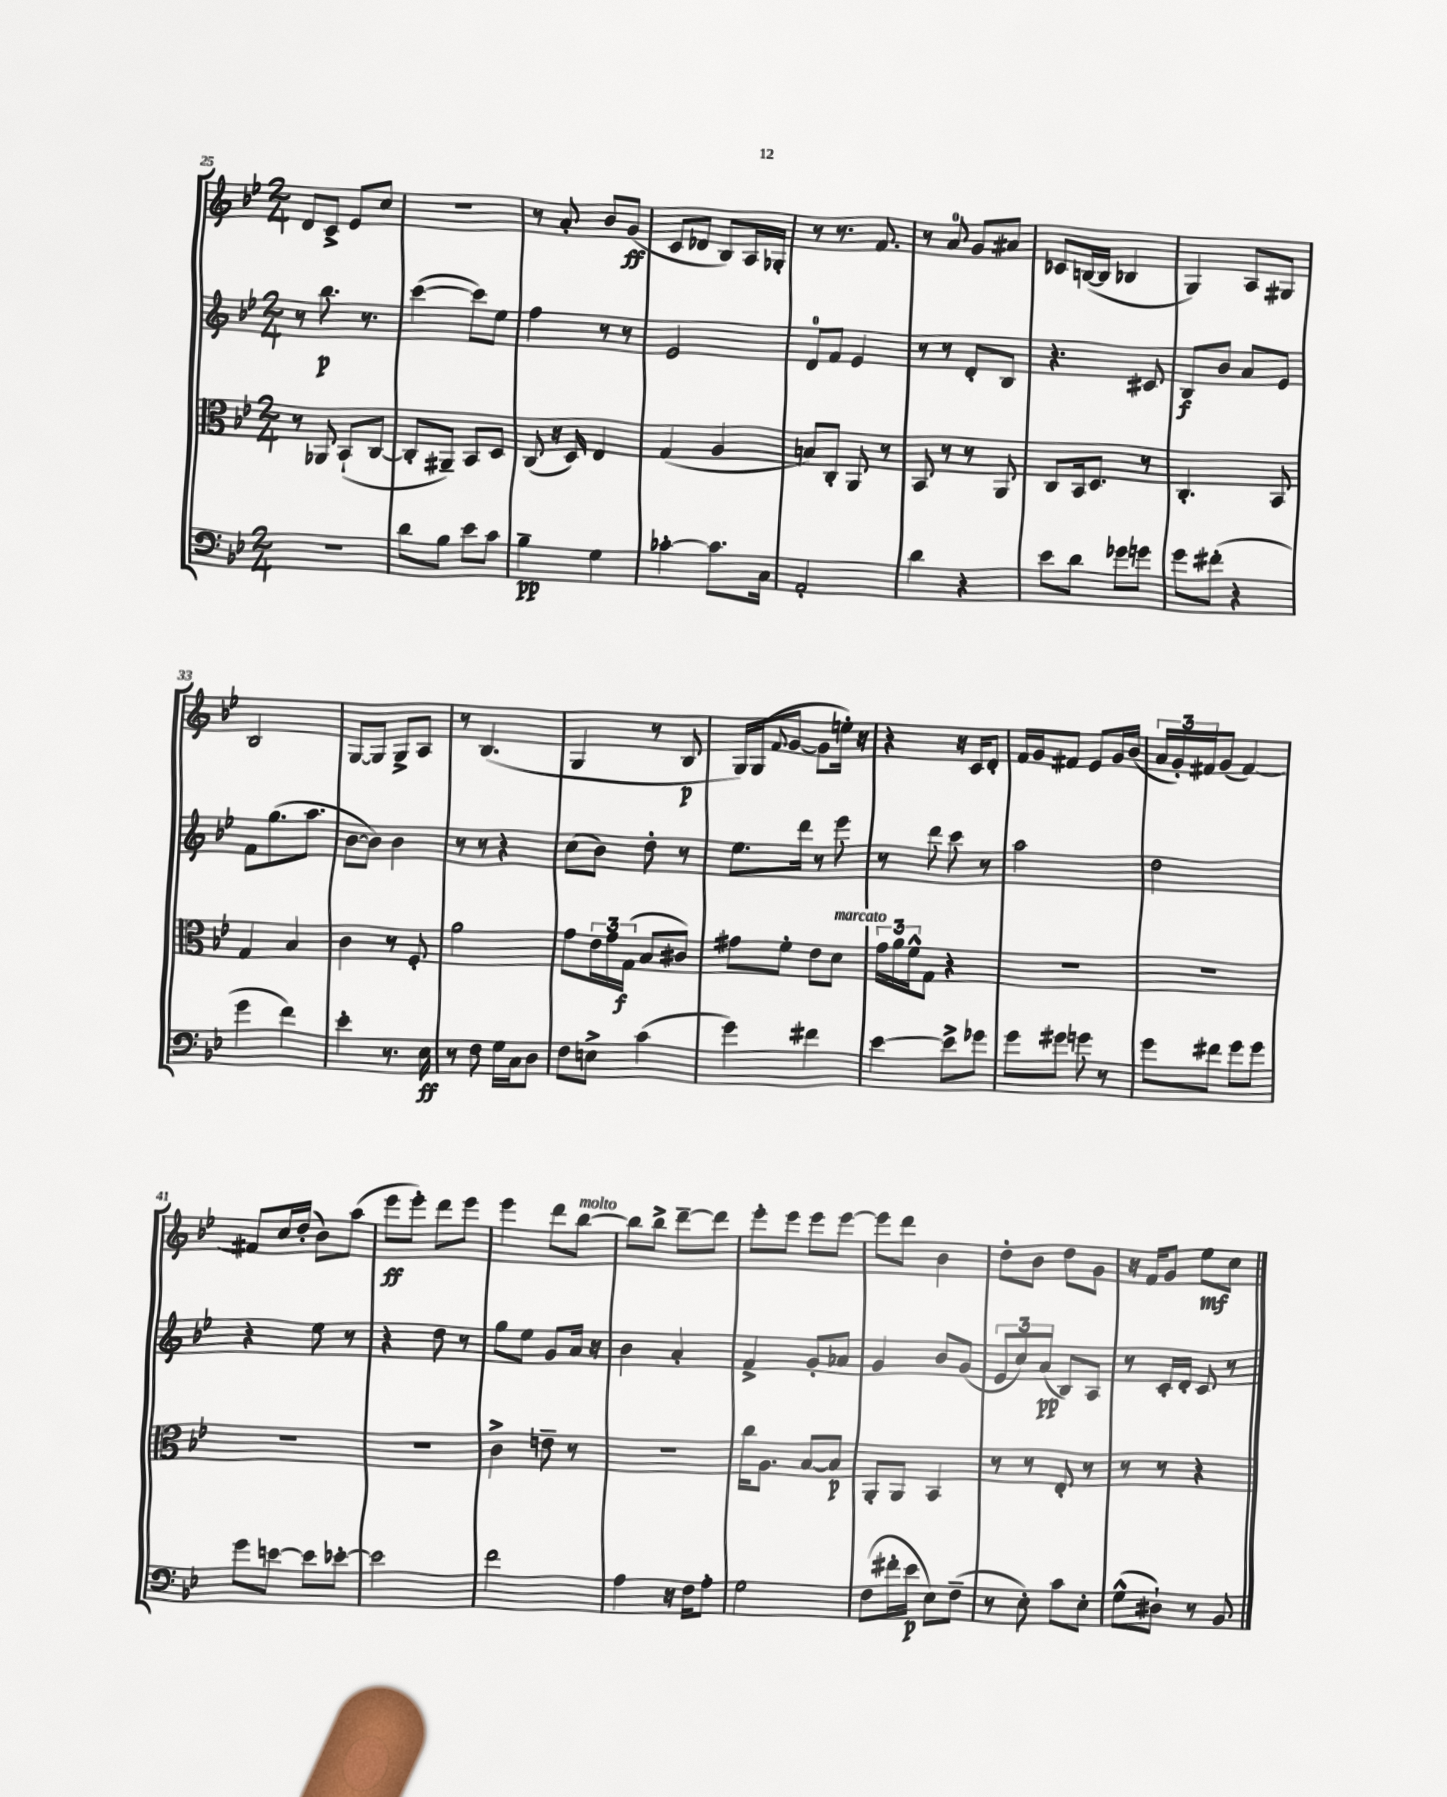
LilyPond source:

<<
\new StaffGroup <<
\new Staff = "s0" {
    \clef treble \key bes \major \numericTimeSignature \time 2/4
    d'8 c'8-> ees'8 c''8 |
    r2 |
    r8 a'8-. bes'8 g'8\ff( |
    c'8 des'8 bes8) a16 ges16-. |
    r8 r8. f'8. |
    r8 a'8-0 g'8 ais'8 |
    ces'8 b16~( b16 bes4 |
    g4) a8 gis8 |
    bes2 |
    g8~ g8 g8-> a8 |
    r8 bes4.( |
    g4 r8 bes8\p |
    g16) g16( \appoggiatura { f'8 } g'8~ g'8 e''16-.) r16 |
    r4 r16 c'16 d'8-. |
    f'16 g'16 fis'8 ees'8 g'16 bes'16( |
    \tuplet 3/2 { a'16 g'16-.) fis'16 } g'8( fis'4~) |
    fis'8 c''16 d''16-.( bes'8) a''8( |
    ees'''8\ff ees'''8-.) d'''8 ees'''8 |
    ees'''4 d'''8 bes''8~^\markup { \italic "molto" } |
    bes''8 bes''8-> d'''8~-- d'''8 |
    ees'''8-. ees'''8 ees'''8 ees'''8~ |
    ees'''8 d'''8 bes'4 |
    d''8-. bes'8 d''8 g'8 |
    r16 f'16 g'8 ees''8\mf c''8 \bar "|." |
}
\new Staff = "s1" {
    \clef treble \key bes \major \numericTimeSignature \time 2/4
    r8 bes''8.\p r8. |
    c'''4~( c'''8) ees''8 |
    f''4 r8 r8 |
    ees'2 |
    d'8-0 f'8 ees'4 |
    r8 r8 d'8-. bes8 |
    r4. cis'8 |
    bes8\f bes'8 a'8 ees'8 |
    f'8 g''8.( a''8. |
    bes'8~ bes'8) bes'4 |
    r8 r8 r4 |
    c''8( bes'8) d''8-. r8 |
    ees''8. d'''16 r8 ees'''8 |
    r8 d'''8 c'''8 r8 |
    a''2 |
    d''2 |
    r4 ees''8 r8 |
    r4 d''8 r8 |
    g''8 ees''8 g'8 a'16 r16 |
    bes'4 a'4-. |
    f'4-> g'8-. aes'8 |
    g'4 bes'8 g'8( |
    \tuplet 3/2 { ees'8 c''8) a'8\pp( } bes8) a8 |
    r8 c'16-. d'16-. c'8 r8 \bar "|." |
}
\new Staff = "s2" {
    \clef alto \key bes \major \numericTimeSignature \time 2/4
    r8 aes,8 bes,8-!( c8~ |
    c8-. ais,8--) bes,8 d8 |
    c8( r16 d16) ees4 |
    g4( a4 |
    b8) c8-. a,8 r8 |
    bes,8 r8 r8 a,8 |
    c8 bes,16 d8. r8 |
    c4.-. bes,8 |
    g4 bes4 |
    c'4 r8 f8-. |
    a'2 |
    g'8 \tuplet 3/2 { ees'16 g'16 g16\f( } bes8 cis'8) |
    gis'8 f'8-. ees'8 d'8^\markup { \italic "marcato" } |
    \tuplet 3/2 { g'16 a'16 f'16-^ } g8 r4 |
    R2 |
    R2 |
    R2 |
    R2 |
    c'4-> e'8-- r8 |
    R2 |
    c''16 a8. bes8~ bes8\p |
    a,8-. a,8 bes,4 |
    r8 r8 ees8-. r8 |
    r8 r8 r4 \bar "|." |
}
\new Staff = "s3" {
    \clef bass \key bes \major \numericTimeSignature \time 2/4
    R2 |
    d'8 bes8 ees'8 c'8 |
    bes4--\pp g4 |
    ces'4~-. ces'8. c16 |
    a,2-. |
    d'4 r4 |
    ees'8 d'8 ges'8 g'8 |
    g'8 fis'8-.( r4 |
    g'4 f'4) |
    ees'4-. r8. ees16\ff |
    r8 f8 g16 c16 d8 |
    f8 e8-> c'4( |
    g'4) fis'4 |
    ees'4~ ees'8-> ges'8 |
    g'8 gis'8 g'8 r8 |
    g'8 fis'8 g'8 g'8 |
    g'8 e'8~ e'8 ees'8~-. |
    ees'2 |
    f'2 |
    a4 r16 f16 a8-. |
    g2 |
    f8( fis'16-. ees'16\p ees8) f8--( |
    r8 ees8-.) c'8 ees8-. |
    g8-^( dis8-!) r8 bes,8 \bar "|." |
}
>>
>>
\layout { \context { \Score currentBarNumber = #25 } }
